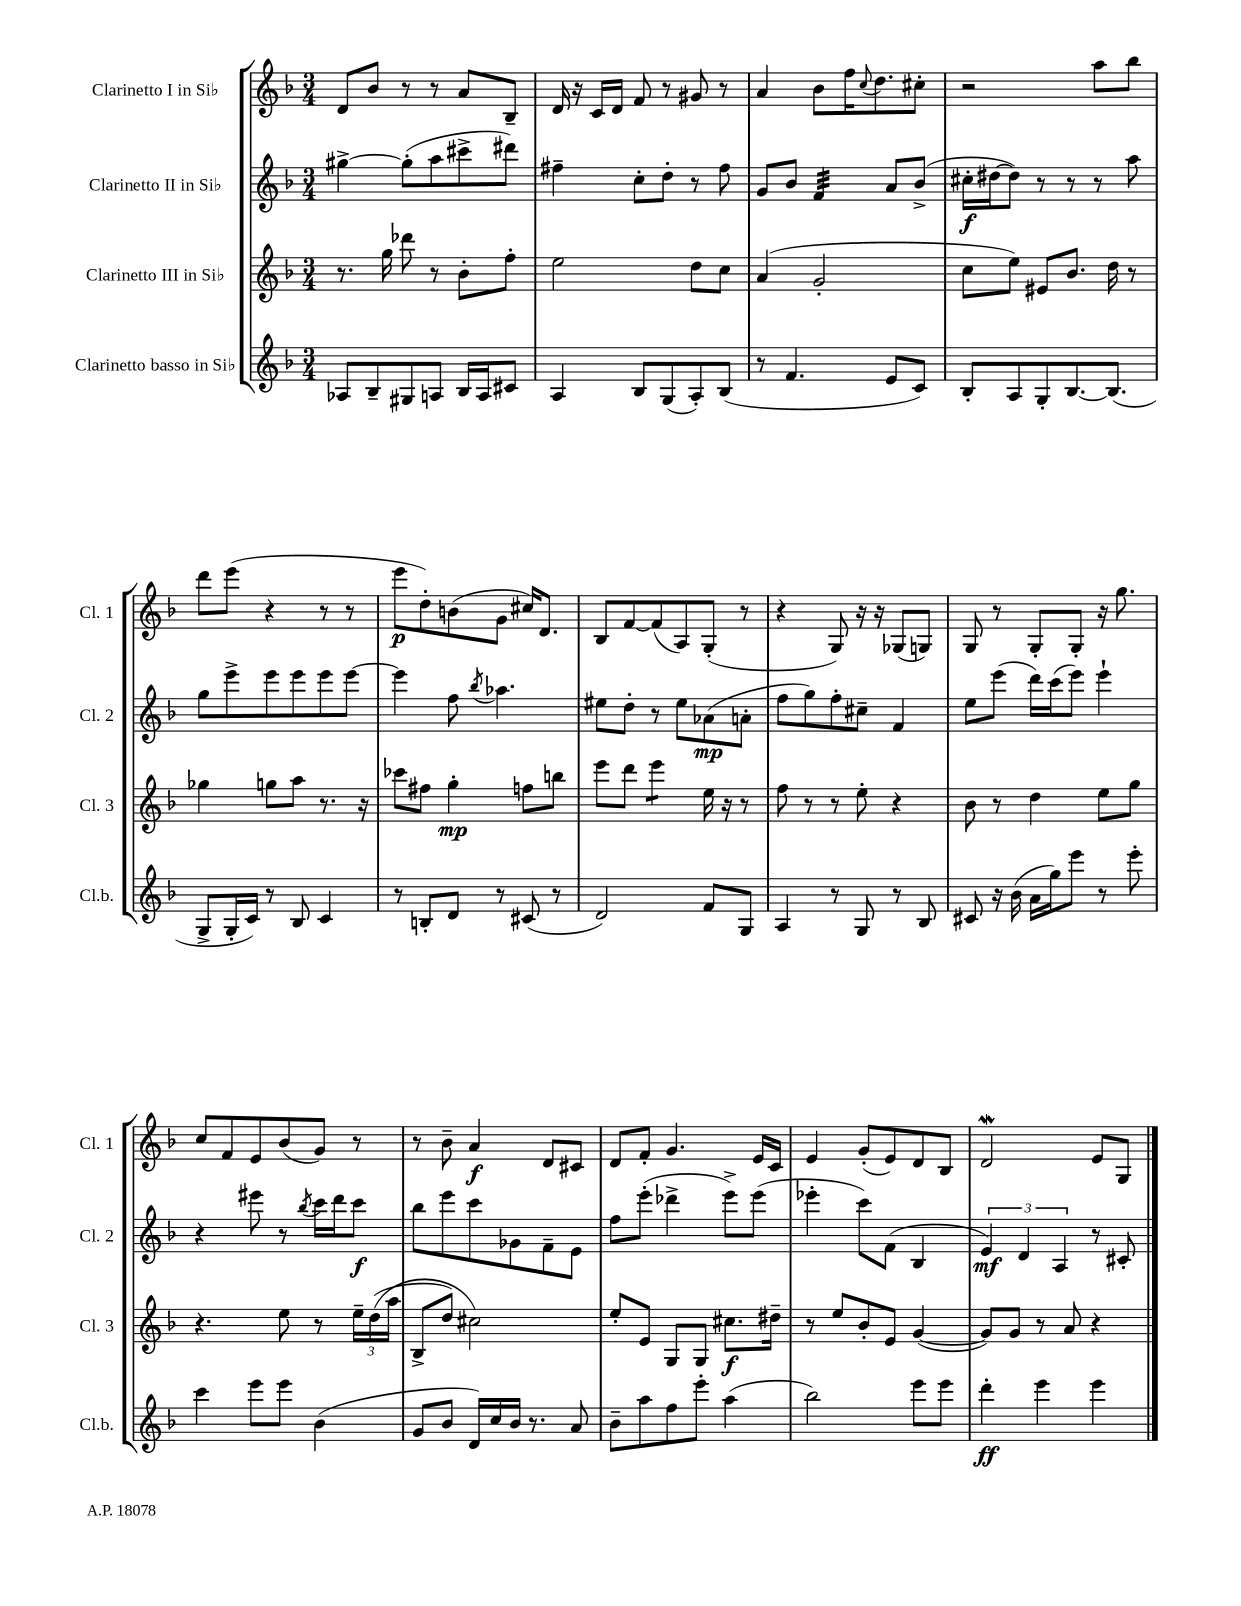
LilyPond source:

<<
\new StaffGroup <<
\new Staff = "s0" \with { instrumentName = "Clarinetto I in Sib" shortInstrumentName = "Cl. 1" } {
    \clef treble \key f \major \numericTimeSignature \time 3/4
    d'8 bes'8 r8 r8 a'8 bes8-- |
    d'16 r16 c'16 d'16 f'8 r8 gis'8 r8 |
    a'4 bes'8 f''16 \appoggiatura { c''8 } d''8. cis''8-. |
    r2 a''8 bes''8 |
    d'''8 e'''8( r4 r8 r8 |
    e'''8\p d''8-.) b'8( g'8 cis''16) d'8. |
    bes8 f'8~ f'8( a8) g8-.( r8 |
    r4 g8) r16 r16 ges8( g8) |
    g8 r8 g8-. g8-. r16 g''8. |
    c''8 f'8 e'8 bes'8( g'8) r8 |
    r8 bes'8-- a'4\f d'8 cis'8 |
    d'8 f'8-. g'4. e'16 c'16 |
    e'4 g'8-.( e'8) d'8 bes8 |
    d'2\mordent e'8 g8 \bar "|." |
}
\new Staff = "s1" \with { instrumentName = "Clarinetto II in Sib" shortInstrumentName = "Cl. 2" } {
    \clef treble \key f \major \numericTimeSignature \time 3/4
    gis''4~-> gis''8-.( a''8 cis'''8-> dis'''8) |
    fis''4-- c''8-. d''8-. r8 fis''8 |
    g'8 bes'8 f'4:32 a'8 bes'8->( |
    cis''16-.\f dis''16~ dis''8) r8 r8 r8 a''8 |
    g''8 e'''8-> e'''8 e'''8 e'''8 e'''8~ |
    e'''4 f''8 \acciaccatura { bes''8 } aes''4. |
    eis''8 d''8-. r8 eis''8 aes'8\mp( a'8-. |
    f''8 g''8) f''8-. cis''8-- f'4 |
    e''8 e'''8( d'''16) c'''16( e'''8) e'''4-! |
    r4 eis'''8 r8 \acciaccatura { bes''8 } c'''16 d'''16 c'''8\f |
    bes''8 e'''8 c'''8 ges'8 f'8-- e'8 |
    f''8 e'''8-.( des'''4-> e'''8->) e'''8( |
    ees'''4-. c'''8) f'8( bes4 |
    \tuplet 3/2 { e'4\mf) d'4 a4 } r8 cis'8-. \bar "|." |
}
\new Staff = "s2" \with { instrumentName = "Clarinetto III in Sib" shortInstrumentName = "Cl. 3" } {
    \clef treble \key f \major \numericTimeSignature \time 3/4
    r8. g''16 des'''8 r8 bes'8-. f''8-. |
    e''2 d''8 c''8 |
    a'4( g'2-. |
    c''8 e''8) eis'8 bes'8. d''16 r8 |
    ges''4 g''8 a''8 r8. r16 |
    ces'''8 fis''8 g''4-.\mp f''8 b''8 |
    e'''8 d'''8 e'''4:8 e''16 r16 r8 |
    f''8 r8 r8 e''8-. r4 |
    bes'8 r8 d''4 e''8 g''8 |
    r4. e''8 r8 \tuplet 3/2 { e''16-- d''16(\( a''16 } |
    bes8-> d''8) cis''2\) |
    e''8-. e'8 g8 g8 cis''8.\f dis''16-- |
    r8 e''8 bes'8-. e'8 g'4~( |
    g'8) g'8 r8 a'8 r4 \bar "|." |
}
\new Staff = "s3" \with { instrumentName = "Clarinetto basso in Sib" shortInstrumentName = "Cl.b." } {
    \clef treble \key f \major \numericTimeSignature \time 3/4
    aes8 bes8-- gis8 a8 bes16 a16 cis'8 |
    a4 bes8 g8( a8-.) bes8( |
    r8 f'4. e'8 c'8) |
    bes8-. a8 g8-. bes8.~ bes8.( |
    g8-> g16-. c'16) r8 bes8 c'4 |
    r8 b8-. d'8 r8 cis'8( r8 |
    d'2) f'8 g8 |
    a4 r8 g8 r8 bes8 |
    cis'8 r16 bes'16( a'16 g''16) e'''8 r8 e'''8-. |
    c'''4 e'''8 e'''8 bes'4( |
    g'8 bes'8 d'16) c''16 bes'16 r8. a'8 |
    bes'8-- a''8 f''8 e'''8-. a''4( |
    bes''2) e'''8 e'''8 |
    d'''4-.\ff e'''4 e'''4 \bar "|." |
}
>>
>>
\layout { \context { \Score \remove "Bar_number_engraver" } }
